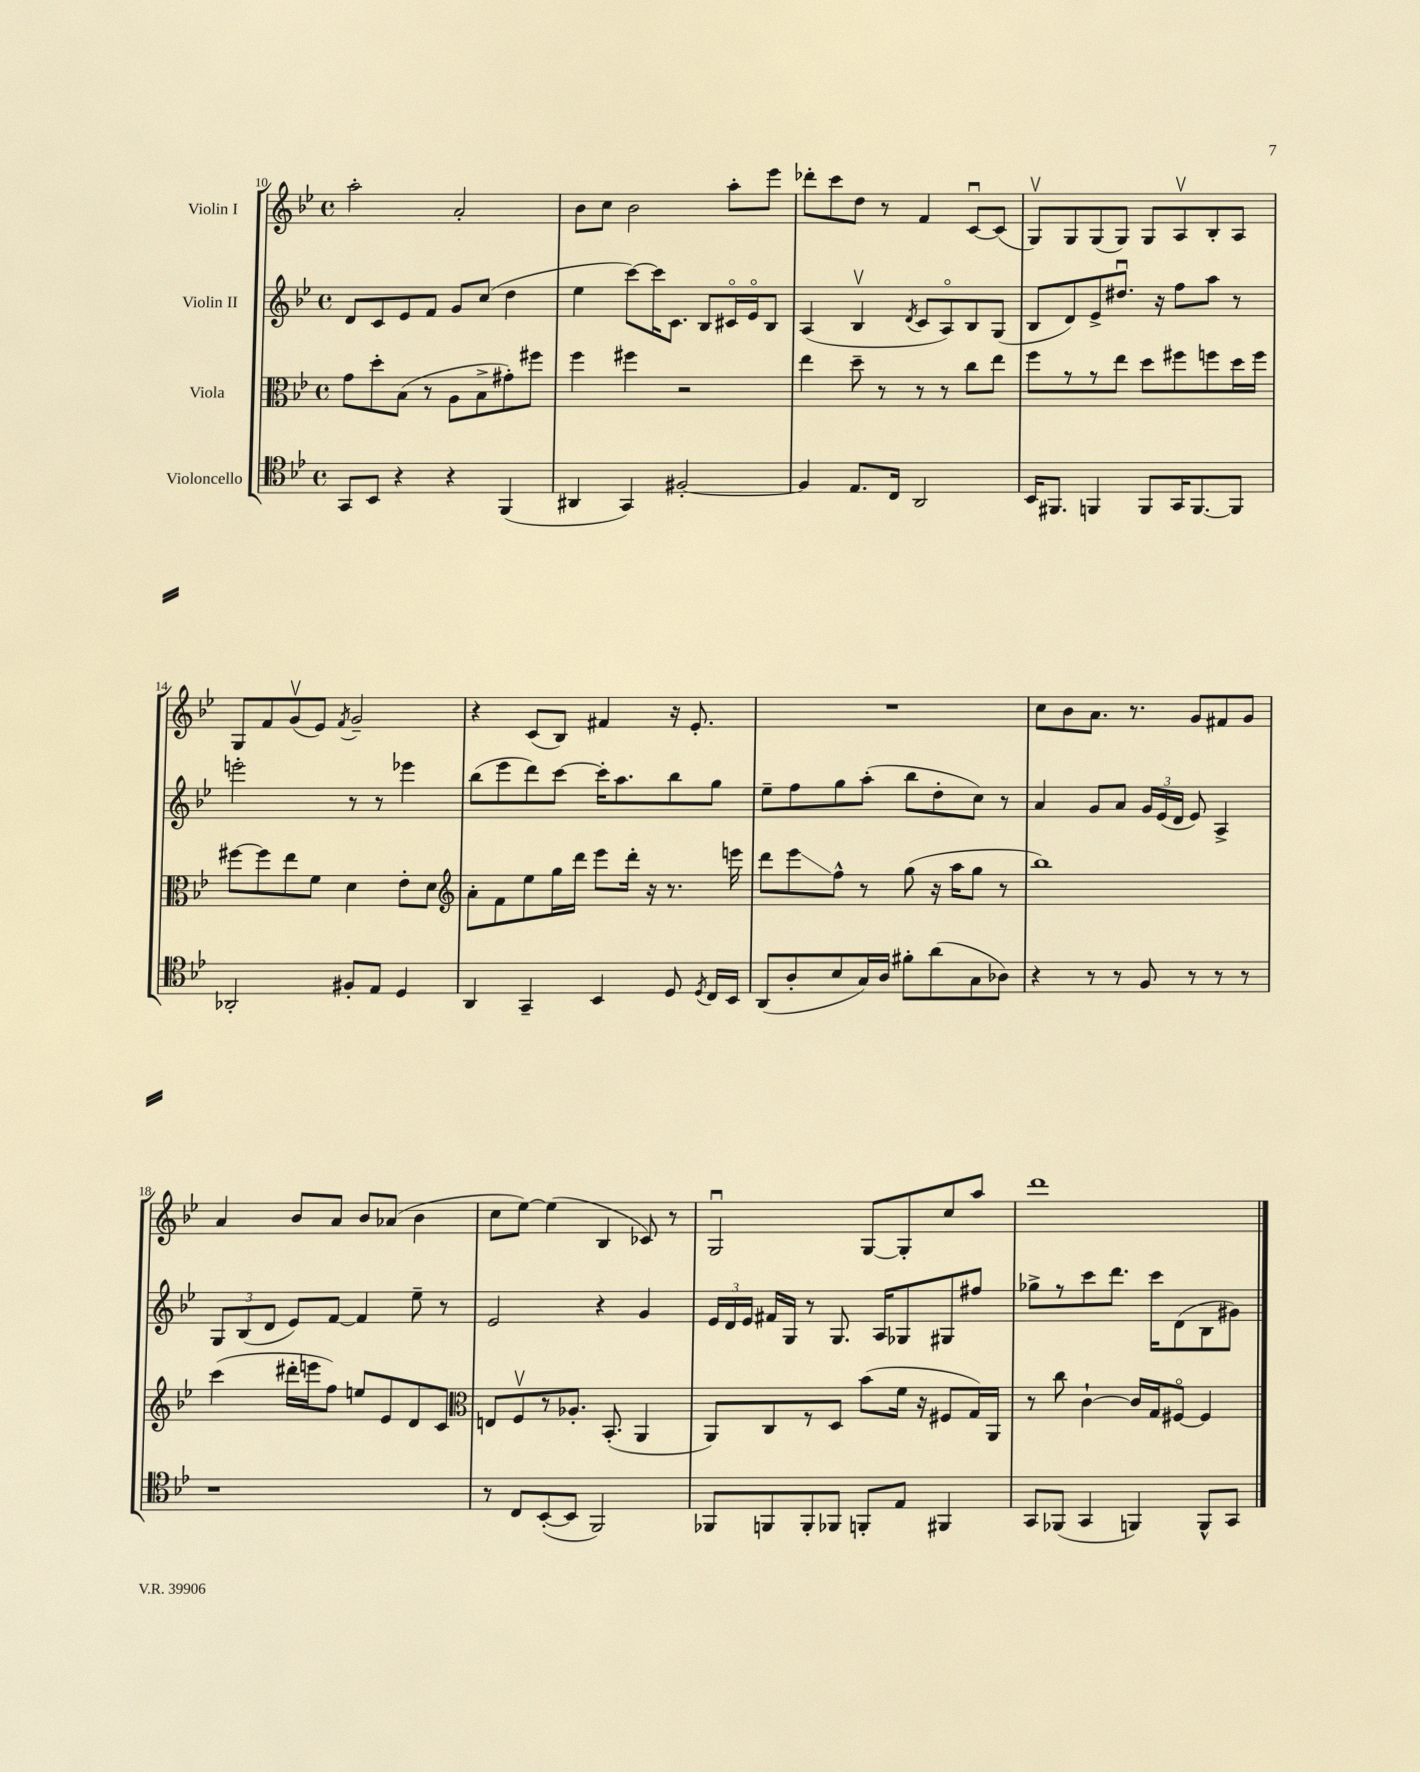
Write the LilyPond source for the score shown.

<<
\new StaffGroup <<
\new Staff = "s0" \with { instrumentName = "Violin I" } {
    \clef treble \key bes \major \defaultTimeSignature \time 4/4
    \autoBeamOff a''2-. a'2-. |
    bes'8[ c''8] bes'2 a''8[-. ees'''8] |
    des'''8[-. c'''8 d''8] r8 f'4 c'8[~\downbow c'8]( |
    g8[\upbow) g8 g8( g8]) g8[ a8\upbow bes8-. a8] |
    g8[ f'8 g'8\upbow( ees'8]) \acciaccatura { f'8 } g'2-- |
    r4 c'8[( bes8]) fis'4 r16 ees'8.-. |
    R1 |
    c''8[ bes'8 a'8.] r8. g'8[ fis'8 g'8] |
    a'4 bes'8[ a'8] bes'8[ aes'8]( bes'4 |
    c''8[ ees''8]~) ees''4( bes4 ces'8) r8 |
    g2\downbow g8[~ g8-. c''8 a''8] |
    d'''1 \bar "|." |
}
\new Staff = "s1" \with { instrumentName = "Violin II" } {
    \clef treble \key bes \major \defaultTimeSignature \time 4/4
    \autoBeamOff d'8[ c'8 ees'8 f'8] g'8[ c''8]( d''4 |
    ees''4 c'''8[~) c'''16 c'8.] bes8[ cis'16\flageolet ees'16\flageolet bes8] |
    a4( bes4\upbow \acciaccatura { d'8 } c'8[ a8\flageolet) bes8 g8]( |
    bes8[ d'8) ees'8-> dis''8.]\downbow r16 f''8[ a''8] r8 |
    e'''2-. r8 r8 ees'''4 |
    bes''8[( ees'''8 d'''8) c'''8]~ c'''16[-. a''8. bes''8 g''8] |
    ees''8[-- f''8 g''8 a''8]-.( bes''8[ d''8-. c''8]) r8 |
    a'4 g'8[ a'8] \tuplet 3/2 { g'16[ ees'16( d'16] } ees'8) a4-> |
    \tuplet 3/2 { g8[ bes8( d'8] } ees'8[) f'8]~ f'4 ees''8-- r8 |
    ees'2 r4 g'4 |
    \tuplet 3/2 { ees'16[ d'16 ees'16] } fis'16[ g16] r8 g8. a16[ ges8 gis8 fis''8] |
    ges''8[-> r8 c'''8 d'''8.] c'''16[ d'8( bes8 gis'8]) \bar "|." |
}
\new Staff = "s2" \with { instrumentName = "Viola" } {
    \clef alto \key bes \major \defaultTimeSignature \time 4/4
    \autoBeamOff g'8[ d''8-. bes8]( r8 a8[ bes8-> gis'8-.) fis''8] |
    f''4 fis''4 r2 |
    ees''4 d''8-- r8 r8 r8 c''8[ ees''8] |
    f''8[ r8 r8 ees''8] d''8[ fis''8 f''8 d''16 f''16] |
    fis''8[~ fis''8 ees''8 f'8] d'4 ees'8[-. d'8] |
    \clef treble a'8[-. f'8 ees''8 g''16 d'''16] ees'''8[ d'''16]-. r16 r8. e'''16 |
    d'''8[ ees'''8\glissando f''8]-^ r8 g''8( r16 a''16[ g''8] r8 |
    bes''1) |
    c'''4( dis'''16[-. e'''16 f''8]) e''8[ ees'8 d'8 c'8] |
    \clef alto e8[ f8\upbow r8 aes8.]-. bes,8.-.( a,4 |
    a,8[) c8 r8 d8] bes'8[( f'16] r16 fis8[ g16) a,16] |
    r8 c''8 c'4~-! c'16[ g16 fis8]~\flageolet fis4 \bar "|." |
}
\new Staff = "s3" \with { instrumentName = "Violoncello" } {
    \clef tenor \key bes \major \defaultTimeSignature \time 4/4
    \autoBeamOff g,8[ bes,8] r4 r4 f,4( |
    ais,4 g,4) fis2~-. |
    fis4 ees8.[ c16] a,2 |
    bes,16[ fis,8.] f,4 f,8[ g,16 f,8.~ f,8] |
    aes,2-. fis8[-. ees8] d4 |
    a,4 g,4-- bes,4 d8 \acciaccatura { d8 } c16[ bes,16] |
    a,8[( a8-. bes8 g16) a16] fis'8[-. a'8( g8 aes8]) |
    r4 r8 r8 f8 r8 r8 r8 |
    r1 |
    r8 c8[ bes,8~-.( bes,8] f,2) |
    fes,8[ f,8 f,8-. fes,8] f,8[-. ees8] fis,4 |
    g,8[ fes,8]( g,4 f,4) f,8[-^ g,8] \bar "|." |
}
>>
>>
\layout { \context { \Score currentBarNumber = #10 } }
